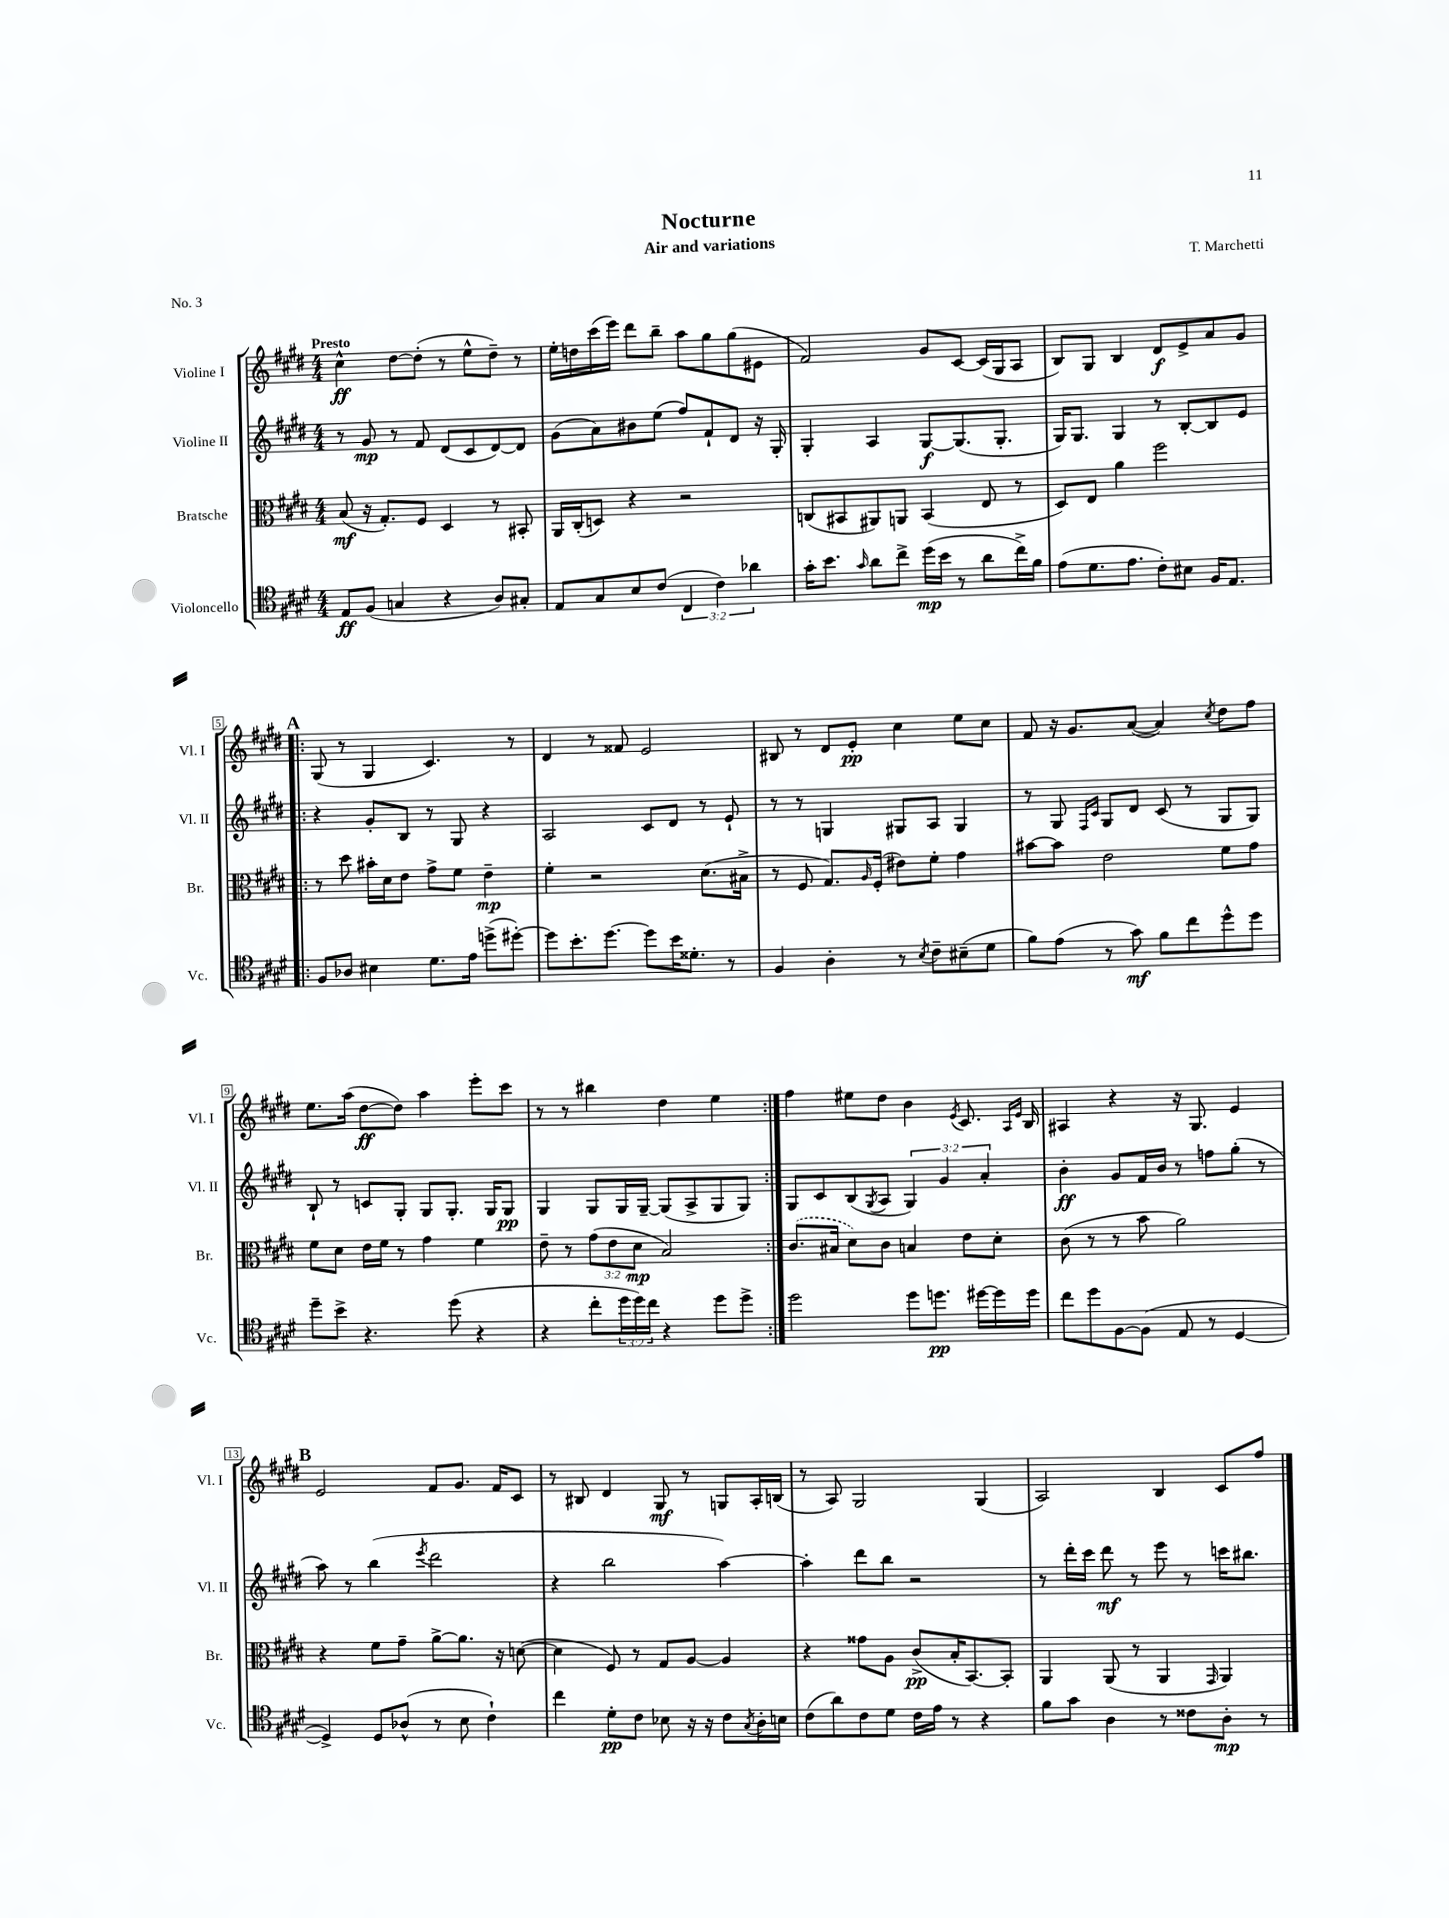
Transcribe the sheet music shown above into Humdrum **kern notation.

**kern	**dynam	**kern	**dynam	**kern	**dynam	**kern	**dynam
*part4	*part4	*part3	*part3	*part2	*part2	*part1	*part1
*staff4	*staff4	*staff3	*staff3	*staff2	*staff2	*staff1	*staff1
*I"Violoncello	*	*I"Bratsche	*	*I"Violine II	*	*I"Violine I	*
*I'Vc.	*	*I'Br.	*	*I'Vl. II	*	*I'Vl. I	*
*clefC4	*	*clefC3	*	*clefG2	*	*clefG2	*
*k[f#c#g#d#]	*	*k[f#c#g#d#]	*	*k[f#c#g#d#]	*	*k[f#c#g#d#]	*
*M4/4	*	*M4/4	*	*M4/4	*	*M4/4	*
=1	=1	=1	=1	=1	=1	=1	=1
!	!	!	!	!	!	!LO:TX:a:B:t=Presto	!
8E/L	ff	(8B/	mf	8r	.	4cc#^^\	ff
(8F#/J	.	16r	.	8g#/	mp	.	.
.	.	8.G#'/L)	.	.	.	.	.
4Gn/	.	.	.	8r	.	[8dd#\L	.
.	.	8F#/J	.	8f#/	.	(8dd#'\J]	.
4r	.	4D#/	.	(8d#/L	.	8r	.
.	.	.	.	8c#/	.	8ee^^\L	.
8A/L)	.	8r	.	[8d#/)	.	8dd#~\J)	.
8G#X'/J	.	8BB#X'/	.	8d#/J]	.	8r	.
=2	=2	=2	=2	=2	=2	=2	=2
8E/L	.	16AA/LL	.	(8g#\L	.	16ee'\LL	.
.	.	(16C#'/J	.	.	.	16ddn\	.
8G#/	.	8Dn/J)	.	8a\)	.	(16ccc#\	.
.	.	.	.	.	.	16eee\JJ)	.
8B/	.	4r	.	8b#X\	.	8ddd#\L	.
(8c#/J	.	.	.	(8ee\J	.	8bb~\J	.
6C#/	.	2r	.	8ff#/L)	.	8aa\L	.
.	.	.	.	8f#`/	.	8gg#\	.
6c#\)	.	.	.	.	.	.	.
.	.	.	.	8d#/J	.	(8gg#\	.
6a-X\	.	.	.	.	.	.	.
.	.	.	.	16r	.	8e#X\J	.
.	.	.	.	16G#'/	.	.	.
=3	=3	=3	=3	=3	=3	=3	=3
16g#'\KL	.	(8Cn/L	.	4G#'/	.	2f#/)	.
8.b\J	.	.	.	.	.	.	.
.	.	8BB#X/	.	.	.	.	.
16qqg#/	.	.	.	.	.	.	.
8a\L	.	8AA#X/)	.	4A/	.	.	.
8cc#^\J	.	8AAn/J	.	.	.	.	.
(16dd#\LL	mp	(4BB#/	.	[8G#/L	f	8g#/L	.
16b\JJ	.	.	.	.	.	.	.
8r	.	.	.	(8.G#/]	.	[8c#/J	.
8a\L	.	8E/	.	.	.	(16c#/LL]	.
.	.	.	.	8.G#'/J	.	16G#/J	.
16cc#^\L)	.	8r	.	.	.	8A/J	.
16f#\JJ	.	.	.	.	.	.	.
=4	=4	=4	=4	=4	=4	=4	=4
(8e\L	.	8D#/L)	.	16G#/KL)	.	8B/L)	.
.	.	.	.	8.G#/J	.	.	.
8.d#\	.	8E/J	.	.	.	8G#/J	.
.	.	4a\	.	4G#/	.	4B/	.
8.e\J	.	.	.	.	.	.	.
8c#'\L)	.	2ff#\	.	8r	.	8d#/L	f
8B#X\J	.	.	.	[8B'/L	.	8e^/	.
16F#/KL	.	.	.	8B/]	.	8a/	.
8.E/J	.	.	.	.	.	.	.
.	.	.	.	8e/J	.	8g#/J	.
!!LO:LB:g=z
!!LO:REH:place=s1:t=A
=5!|:	=5!|:	=5!|:	=5!|:	=5!|:	=5!|:	=5!|:	=5!|:
8F#/L	.	8r	.	4r	.	(8G#/	.
8A-X/J	.	8dd#\	.	.	.	8r	.
4B#X\	.	16b#X'\LL	.	8g#'/L	.	4G#/	.
.	.	16d#\J	.	.	.	.	.
.	.	8e\J	.	8B/J	.	.	.
8.d#\L	.	8g#^\L	.	8r	.	4.c#/)	.
.	.	8f#\J	.	8G#/	.	.	.
16e\Jk	.	.	.	.	.	.	.
(8ddn^\L	.	4e~\	mp	4r	.	.	.
[8dd#X'\J)	.	.	.	.	.	8r	.
=6	=6	=6	=6	=6	=6	=6	=6
8dd#\L]	.	4f#'\	.	2A/	.	4d#/	.
8.b'\	.	.	.	.	.	.	.
.	.	2r	.	.	.	8r	.
[8.dd#\J	.	.	.	.	.	.	.
.	.	.	.	.	.	8f##X/	.
8dd#\L]	.	.	.	8c#/L	.	2e/	.
16b\K	.	.	.	8d#/J	.	.	.
8.d##X'\J	.	.	.	.	.	.	.
.	.	(8.d#\L	.	8r	.	.	.
8r	.	.	.	8e`/	.	.	.
.	.	16B#X^\Jk	.	.	.	.	.
=7	=7	=7	=7	=7	=7	=7	=7
4F#/	.	8r	.	8r	.	8B#X/	.
.	.	8F#/	.	8r	.	8r	.
4A'\	.	8.G#/L)	.	4Gn/	.	8d#/L	.
.	.	.	.	.	.	8e'/J	pp
.	.	16qqA/	.	.	.	.	.
.	.	(16F#'/Jk	.	.	.	.	.
8r	.	8e#X\L)	.	8G#X/L	.	4cc#\	.
8qB/	.	.	.	.	.	.	.
8c#~\L	.	8f#'\J	.	8A/J	.	.	.
(8B#X~\	.	4g#\	.	4G#/	.	8ee\L	.
8d#\J	.	.	.	.	.	8cc#\J	.
=8	=8	=8	=8	=8	=8	=8	=8
8f#\L)	.	[8b#X\L	.	8r	.	8f#/	.
(8e\J	.	8b#\J]	.	8G#/	.	16r	.
.	.	.	.	.	.	8.g#/L	.
.	.	.	.	16qqF#/LL	.	.	.
.	.	.	.	16qqc#/JJ	.	.	.
8r	.	2e\	.	8G#/L	.	.	.
8g#\)	mf	.	.	8d#/J	.	([8a/J	.
8f#\L	.	.	.	(8c#/	.	4a/])	.
8cc#\	.	.	.	8r	.	.	.
.	.	.	.	.	.	8qcc#/	.
8dd#^^\	.	8f#\L	.	8G#/L	.	8dd#\L	.
8dd#\J	.	8g#\J	.	8G#/J)	.	8ff#\J	.
!!LO:LB:g=z
=9	=9	=9	=9	=9	=9	=9	=9
8dd#~\L	.	8f#\L	.	8B`/	.	8.ee\L	.
8b^\J	.	8d#\J	.	8r	.	.	.
.	.	.	.	.	.	(16aa\Jk	.
4.r	.	16e\LL	.	8cn/L	.	[8dd#\L	ff
.	.	16f#\JJ	.	.	.	.	.
.	.	8r	.	8G#'/J	.	8dd#\J])	.
.	.	4g#\	.	8G#/L	.	4aa\	.
(8dd#\	.	.	.	8.G#'/J	.	.	.
4r	.	4f#\	.	.	.	8eee'\L	.
.	.	.	.	16G#/KL	.	.	.
.	.	.	.	8G#/J	pp	8ccc#\J	.
=10	=10	=10	=10	=10	=10	=10	=10
4r	.	8e~\	.	4G#/	.	8r	.
.	.	8r	.	.	.	8r	.
8cc#'\L	.	(12g#\L	.	8G#/L	.	4bb#X\	.
.	.	12e\	.	.	.	.	.
24dd#\L	.	.	.	16G#/L	.	.	.
24dd#\)	.	12d#\J	mp	.	.	.	.
.	.	.	.	[16G#~/JJ	.	.	.
24cc#\JJ	.	.	.	.	.	.	.
4r	.	2B/)	.	(8G#/L]	.	4dd#\	.
.	.	.	.	8A^/	.	.	.
8dd#\L	.	.	.	8G#/	.	4ee\	.
8dd#^\J	.	.	.	8G#/J)	.	.	.
=11:|!	=11:|!	=11:|!	=11:|!	=11:|!	=11:|!	=11:|!	=11:|!
2dd#\	.	(8.c#/L	.	8G#/L	.	4ff#\	.
.	.	.	.	8c#/	.	.	.
.	.	16B#X/Jk	.	.	.	.	.
.	.	8d#\L)	.	(8B/	.	8ee#X\L	.
.	.	.	.	8qG#/	.	.	.
.	.	8c#\J	.	8A/J	.	8dd#\J	.
8dd#\L	.	4Bn/	.	6G#/)	.	4b\	.
8.ddn\J	pp	.	.	.	.	.	.
.	.	.	.	6g#/	.	.	.
.	.	.	.	.	.	8qe/	.
.	.	8e\L	.	.	.	8.c#/	.
[16dd#X\LL	.	.	.	.	.	.	.
.	.	.	.	6a'/	.	.	.
16dd#\]	.	8d#'\J	.	.	.	.	.
.	.	.	.	.	.	16qqA/LL	.
.	.	.	.	.	.	16qqe/JJ	.
16dd#\JJ	.	.	.	.	.	16B/	.
=12	=12	=12	=12	=12	=12	=12	=12
8cc#\L	.	(8c#\	.	4b'\	ff	4A#X/	.
8dd#\	.	8r	.	.	.	.	.
[8F#\	.	8r	.	8g#/L	.	4r	.
(8F#\J]	.	8b\	.	16f#/L	.	.	.
.	.	.	.	16b/JJ	.	.	.
8E/	.	2a\)	.	8r	.	16r	.
.	.	.	.	.	.	8.G#/	.
8r	.	.	.	8ffn\L	.	.	.
[4D#/	.	.	.	(8gg#'\J	.	4e/	.
.	.	.	.	8r	.	.	.
!!LO:LB:g=z
!!LO:REH:place=s1:t=B
=13	=13	=13	=13	=13	=13	=13	=13
4D#^/])	.	4r	.	8aa\)	.	2e/	.
.	.	.	.	8r	.	.	.
8D#/L	.	8f#\L	.	(4bb\	.	.	.
(8A-X^^/J	.	8g#~\J	.	.	.	.	.
.	.	.	.	8qeee/	.	.	.
8r	.	[8a^\L	.	2ddd#\	.	8f#/L	.
8B\	.	8.a\J]	.	.	.	8.g#/J	.
4c#`\)	.	.	.	.	.	.	.
.	.	16r	.	.	.	16f#/KL	.
.	.	([8dn\	.	.	.	8c#/J	.
=14	=14	=14	=14	=14	=14	=14	=14
4cc#\	.	4d\]	.	4r	.	8r	.
.	.	.	.	.	.	8B#X/	.
8d#'\L	pp	8F#/)	.	2bb\	.	4d#/	.
8c#\J	.	8r	.	.	.	.	.
8B-X\	.	8G#/L	.	.	.	8G#/	mf
16r	.	[8A/J	.	.	.	8r	.
16r	.	.	.	.	.	.	.
8c#\L	.	4A/]	.	[4aa\)	.	8Gn/L	.
8qG#/	.	.	.	.	.	.	.
16A'\L	.	.	.	.	.	16A'/L	.
16Bn\JJ	.	.	.	.	.	(16Bn/JJ	.
=15	=15	=15	=15	=15	=15	=15	=15
(8c#\L	.	4r	.	4aa'\]	.	8r	.
8a\)	.	.	.	.	.	8A/)	.
8c#\	.	8g##X\L	.	8ddd#\L	.	2G#/	.
8d#\J	.	8A\J	.	8bb\J	.	.	.
16c#\LL	.	(8c#^/L	pp	2r	.	.	.
16e\JJ	.	.	.	.	.	.	.
8r	.	16B'/K	.	.	.	.	.
.	.	[8.BB/)	.	.	.	.	.
4r	.	.	.	.	.	(4G#/	.
.	.	8BB'/J]	.	.	.	.	.
=16	=16	=16	=16	=16	=16	=16	=16
8f#\L	.	4AA/	.	8r	.	2A/)	.
8g#\J	.	.	.	16ddd#'\LL	.	.	.
.	.	.	.	16ccc#\JJ	.	.	.
4A\	.	(8AA/	.	8ddd#\	mf	.	.
.	.	8r	.	8r	.	.	.
8r	.	4AA/	.	8eee\	.	4B/	.
8c##X\L	.	.	.	8r	.	.	.
.	.	16qqGG#/	.	.	.	.	.
8A'\J	mp	4AA/)	.	16cccn\KL	.	8c#/L	.
.	.	.	.	8.bb#X\J	.	.	.
8r	.	.	.	.	.	8ff#/J	.
==	==	==	==	==	==	==	==
*-	*-	*-	*-	*-	*-	*-	*-
